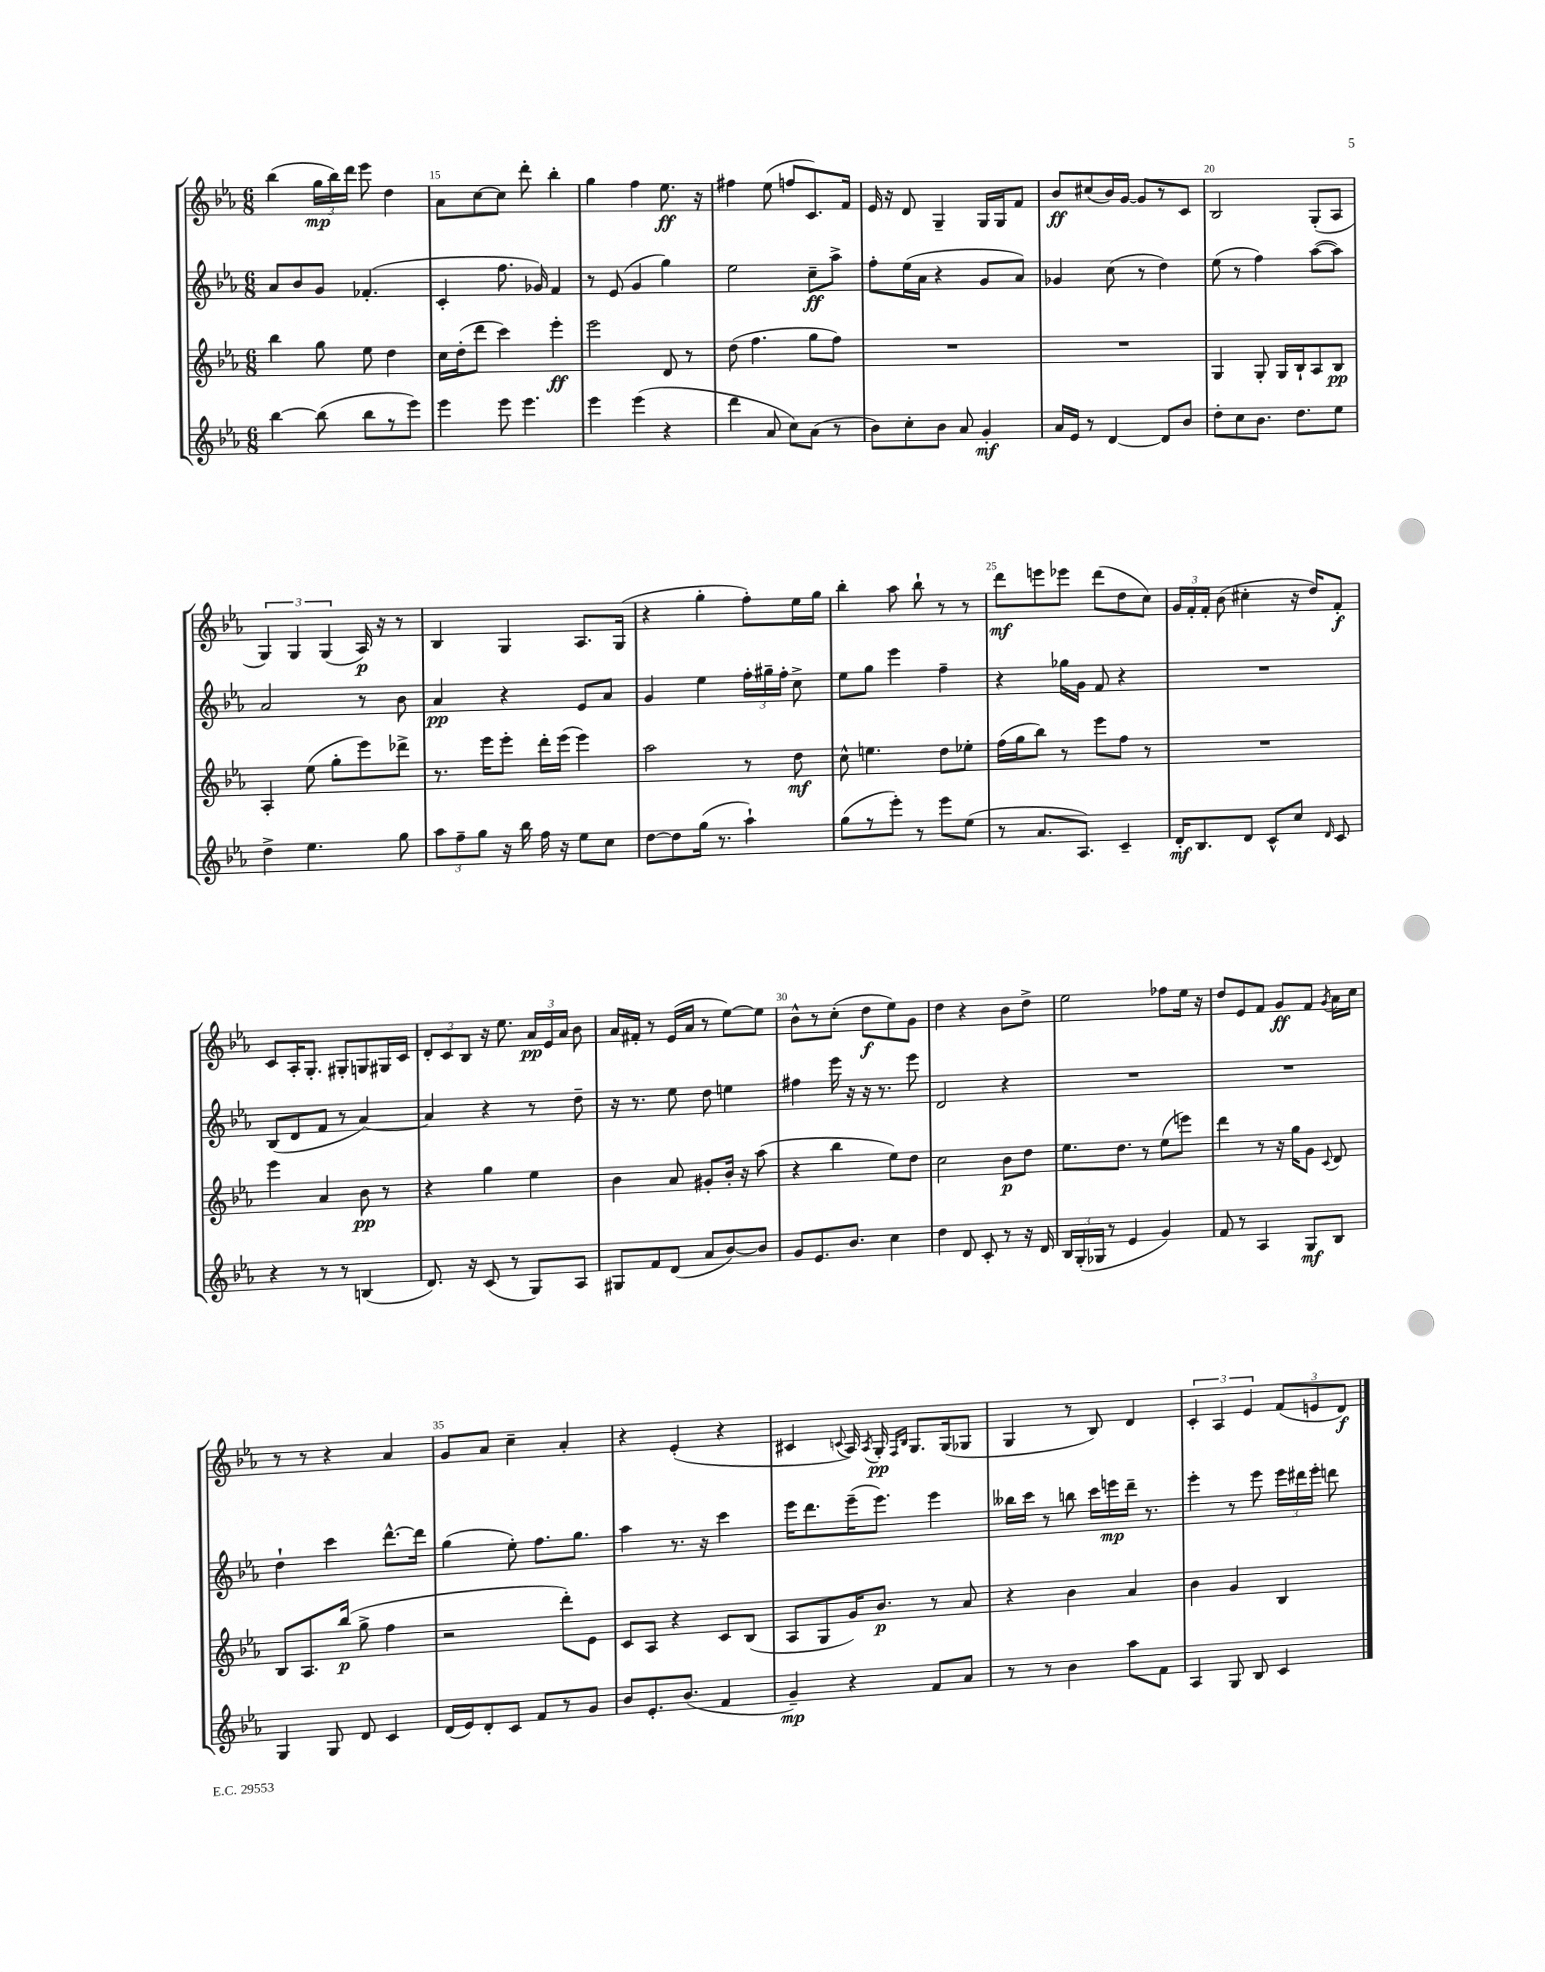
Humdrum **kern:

**kern	**kern	**kern	**kern
*staff4	*staff3	*staff2	*staff1
*clefG2	*clefG2	*clefG2	*clefG2
*k[b-e-a-]	*k[b-e-a-]	*k[b-e-a-]	*k[b-e-a-]
*M6/8	*M6/8	*M6/8	*M6/8
[4bb-\	4bb-\	8a-/L	(4bb-\
.	.	8b-/	.
(8bb-\]	8gg\	8g/J	24gg\LL
.	.	.	24bb-\)
.	.	.	24ddd\JJ
8bb-\L	8ee-\	(4.f-'/	8eee-\
8r	4dd\	.	4dd\
8eee-\J)	.	.	.
=	=	=	=
4eee-\	16cc\LL	4c'/	8a-\L
.	(16dd'\J	.	.
.	8ddd\J	.	[8cc\
8eee-\	4ccc\)	8.ff\	8cc\]J
4.eee-\	.	.	8ddd'\
.	.	16g-/)	.
.	4eee-'\	4f/	4bb-'\
=	=	=	=
4eee-\	2eee-\	8r	4gg\
.	.	(8e-/	.
(4eee-\	.	4g/	4ff\
4r	8d/	4gg\)	8.ee-\
.	8r	.	.
.	.	.	16r
=	=	=	=
4ddd\	(8dd\	2ee-\	4ff#\
.	4.ff\	.	.
8a-/	.	.	(8ee-\
8cc\L)	.	.	8ff/L
(8a-\J	8gg\L	8cc~\L	8.c/)
8r	8ff\J)	8aa-^\J	.
.	.	.	16f/Jk
=	=	=	=
8b-\L)	2.r	8ff'\L	16e-/
.	.	.	16r
8cc'\	.	(16ee-\L	8d/
.	.	16a-\JJ	.
8b-\J	.	4r	4G~/
8a-/	.	.	.
4g'/	.	8g/L	16G/LL
.	.	.	16G/J
.	.	8a-/J)	8f/J
=	=	=	=
16a-/LL	2.r	4g-/	8b-/L
16e-/JJ	.	.	.
8r	.	.	(8cc#/
[4d/	.	(8cc\	16b-/L)
.	.	.	[16g/JJ
.	.	8r	8g/]L
8d/]L	.	4dd\)	8r
8b-/J	.	.	8c/J
=	=	=	=
8dd'\L	4G/	(8ee-\	2B-/
8cc\	.	8r	.
8.b-\J	8G'/	4ff\)	.
.	16G/LL	.	.
8.dd\L	16B-`/J	.	.
.	8A-/	([8aa-\L	(8G'/L
8ee-\J	8B-/J	8aa-\]J)	8A-/J
=	=	=	=
4dd^\	4A-'/	2a-/	6G/)
.	.	.	6G/
4.ee-\	(8ee-\	.	.
.	.	.	(6G/
.	8gg'\L	.	.
.	8eee-\)	8r	16A-/)
.	.	.	16r
8gg\	8ddd-^\J	8b-\	8r
=	=	=	=
12aa-\L	8.r	4a-/	4B-/
12ff~\	.	.	.
12gg\J	.	.	.
.	16eee-\LK	.	.
16r	8eee-'\J	4r	4G/
16bb-\	.	.	.
16ff\	16ddd'\LL	.	.
16r	(16eee-\JJ	.	.
8ee-\L	4eee-\)	8e-/L	8.A-/L
8cc\J	.	8a-/J	.
.	.	.	(16G/Jk
=	=	=	=
[8dd\L	2aa-\	4g/	4r
8dd\]	.	.	.
(16gg\Jk	.	4ee-\	4gg'\
8.r	.	.	.
4aa-`\)	8r	24ff'\LL	8ff'\L)
.	.	24gg#~\	.
.	.	24ff'\JJ	.
.	8dd\	8cc^\	16ee-\L
.	.	.	16gg\JJ
=	=	=	=
(8gg\L	8cc^^\	8ee-\L	4bb-'\
8r	4.ee\	8gg\J	.
8eee-'\J)	.	4eee-\	8aa-\
8r	.	.	8bb-`\
8eee-\L	8dd\L	4ff~\	8r
(8ee-\J	8ee-'\J	.	8r
=	=	=	=
8r	(16ff\LL	4r	8ddd\L
.	16gg\J	.	.
8.a-/L	8bb-\J)	.	8eee\
.	8r	16gg-\LL	8eee-\J
8.A-/J)	.	16g\JJ	.
.	8eee-\L	8f/	(8ddd\L
4c~/	8ff\J	4r	8dd\
.	8r	.	8cc\J)
=	=	=	=
16d'/LK	2.r	2.r	24g/LL
.	.	.	24f'/
8.B-/	.	.	.
.	.	.	24f'/JJ
.	.	.	(8b-\
8d/J	.	.	4cc#'\
8c^^/L	.	.	.
8cc/J	.	.	16r
.	.	.	16dd/LK)
16qqd/	.	.	.
8c/	.	.	8f'/J
=	=	=	=
4r	4eee-\	(8B-/L	8c/L
.	.	8d/	16A-'/K
.	.	.	8.G'/J
8r	4a-/	8f/J	.
8r	.	8r	8G#'/L
(4B/	8b-\	[4a-/)	8G/
.	8r	.	16G#/L
.	.	.	16c/JJ
=	=	=	=
8.d/)	4r	4a-/]	12d'/L
.	.	.	12c/
.	.	.	12B-/J
16r	.	.	.
(8c/	4gg\	4r	16r
.	.	.	8.ee-\
8r	.	.	.
8G/L)	4ee-\	8r	24a-/LL
.	.	.	24e-/
.	.	.	24a-/JJ
8A-/J	.	8dd~\	8b-\
=	=	=	=
8G#/L	4b-\	16r	16a-/LL
.	.	8.r	16f#'/JJ
8f/	.	.	8r
(8d/J	8a-/	8ee-\	(16e-/LL
.	.	.	16a-/JJ
8a-/L	8g#'/L	8dd\	8r
[8b-/)	16b-'/Jk	4ee\	[8ee-\L)
.	16r	.	.
8b-/]J	(8aa-\	.	8ee-\]J
=	=	=	=
8g/L	4r	4ff#\	8b-^^\L
8.e-/	.	.	8r
.	4bb-\	16eee-\	(8cc'\J
8.b-/J	.	16r	.
.	.	16r	8dd\L
.	.	8.r	.
4cc\	8ee-\L)	.	8ee-\)
.	8dd\J	8eee-\	8g\J
=	=	=	=
4dd\	2cc\	2d/	4dd\
8d/	.	.	4r
8c'/	.	.	.
8r	8b-\L	4r	8b-\L
16r	8dd\J	.	8dd^\J
16d/	.	.	.
=	=	=	=
24B-/LL	8.ee-\L	2.r	2ee-\
(24G'/	.	.	.
24G-/JJ	.	.	.
8r	.	.	.
.	8.dd\J	.	.
4e-/	.	.	.
.	8r	.	.
4g/)	(8ee-\L	.	8ff-\L
.	8eee\J)	.	16ee-\Jk
.	.	.	16r
=	=	=	=
8f/	4ddd\	2.r	8dd/L
8r	.	.	8e-/
4A-/	8r	.	8f/J
.	16r	.	8g/L
.	16gg\LK	.	.
8G/L	8g\J	.	8f/J
.	8qqc/	.	8qg/
8B-/J	8d/	.	16a-\LL
.	.	.	16cc\JJ
=	=	=	=
4G/	8B-/L	4dd`\	8r
.	8.A-/	.	8r
8G/	.	4ccc\	4r
.	(16bb-/Jk	.	.
8d/	8gg^\	.	.
4c/	4ff\	[8.ddd^^\L	4a-/
.	.	16ddd\]Jk	.
=	=	=	=
(16d/LL	2r	(4gg\	8g/L
16e-/J)	.	.	.
8d'/	.	.	8a-/J
8c/J	.	8ee-'\)	4cc~\
8f/L	.	8.ff\L	.
8r	8ddd'\L)	.	4a-'/
.	.	8.gg\J	.
8g/J	8e-\J	.	.
=	=	=	=
8b-/L	8c/L	4aa-\	4r
8.e-'/	8A-/J	.	.
.	4r	8.r	(4e-'/
(8.b-/J	.	.	.
.	.	16r	.
4f/	8c/L	4ccc\	4r
.	(8B-/J	.	.
=	=	=	=
4g~/)	8A-/L	16eee-\LK	4c#/
.	.	8.ddd\	.
.	8G/	.	.
.	.	.	8qqc/
4r	16g/K)	(16eee-~\K	16A-/)
.	.	.	8qA-/
.	8.b-/J	8.eee-\J)	16G'/
.	.	.	16qqF/LL
.	.	.	16qqB-/JJ
.	.	.	8.G/L
8f/L	8r	4eee-\	.
.	.	.	(16G/k
8a-/J	8a-/	.	8G-/J
=	=	=	=
8r	4r	16bb--\LL	4G/
.	.	16ccc\JJ	.
8r	.	8r	.
4b-\	4b-\	8bb\	8r
.	.	16ccc\LL	8B-/)
.	.	16eee\	.
8aa-\L	4a-/	16ddd~\JJ	4d/
.	.	8.r	.
8f\J	.	.	.
=	=	=	=
4A-/	4b-\	4eee-'\	6c'/
.	.	.	6A-/
8G/	4g/	8r	.
.	.	.	6e-/
8B-/	.	8eee-\	.
4c/	4B-/	24eee-\LL	(12f/L
.	.	24ddd#\	.
.	.	24eee-'\JJ	12e/
.	.	8ddd\	.
.	.	.	12d/J)
==	==	==	==
*-	*-	*-	*-
